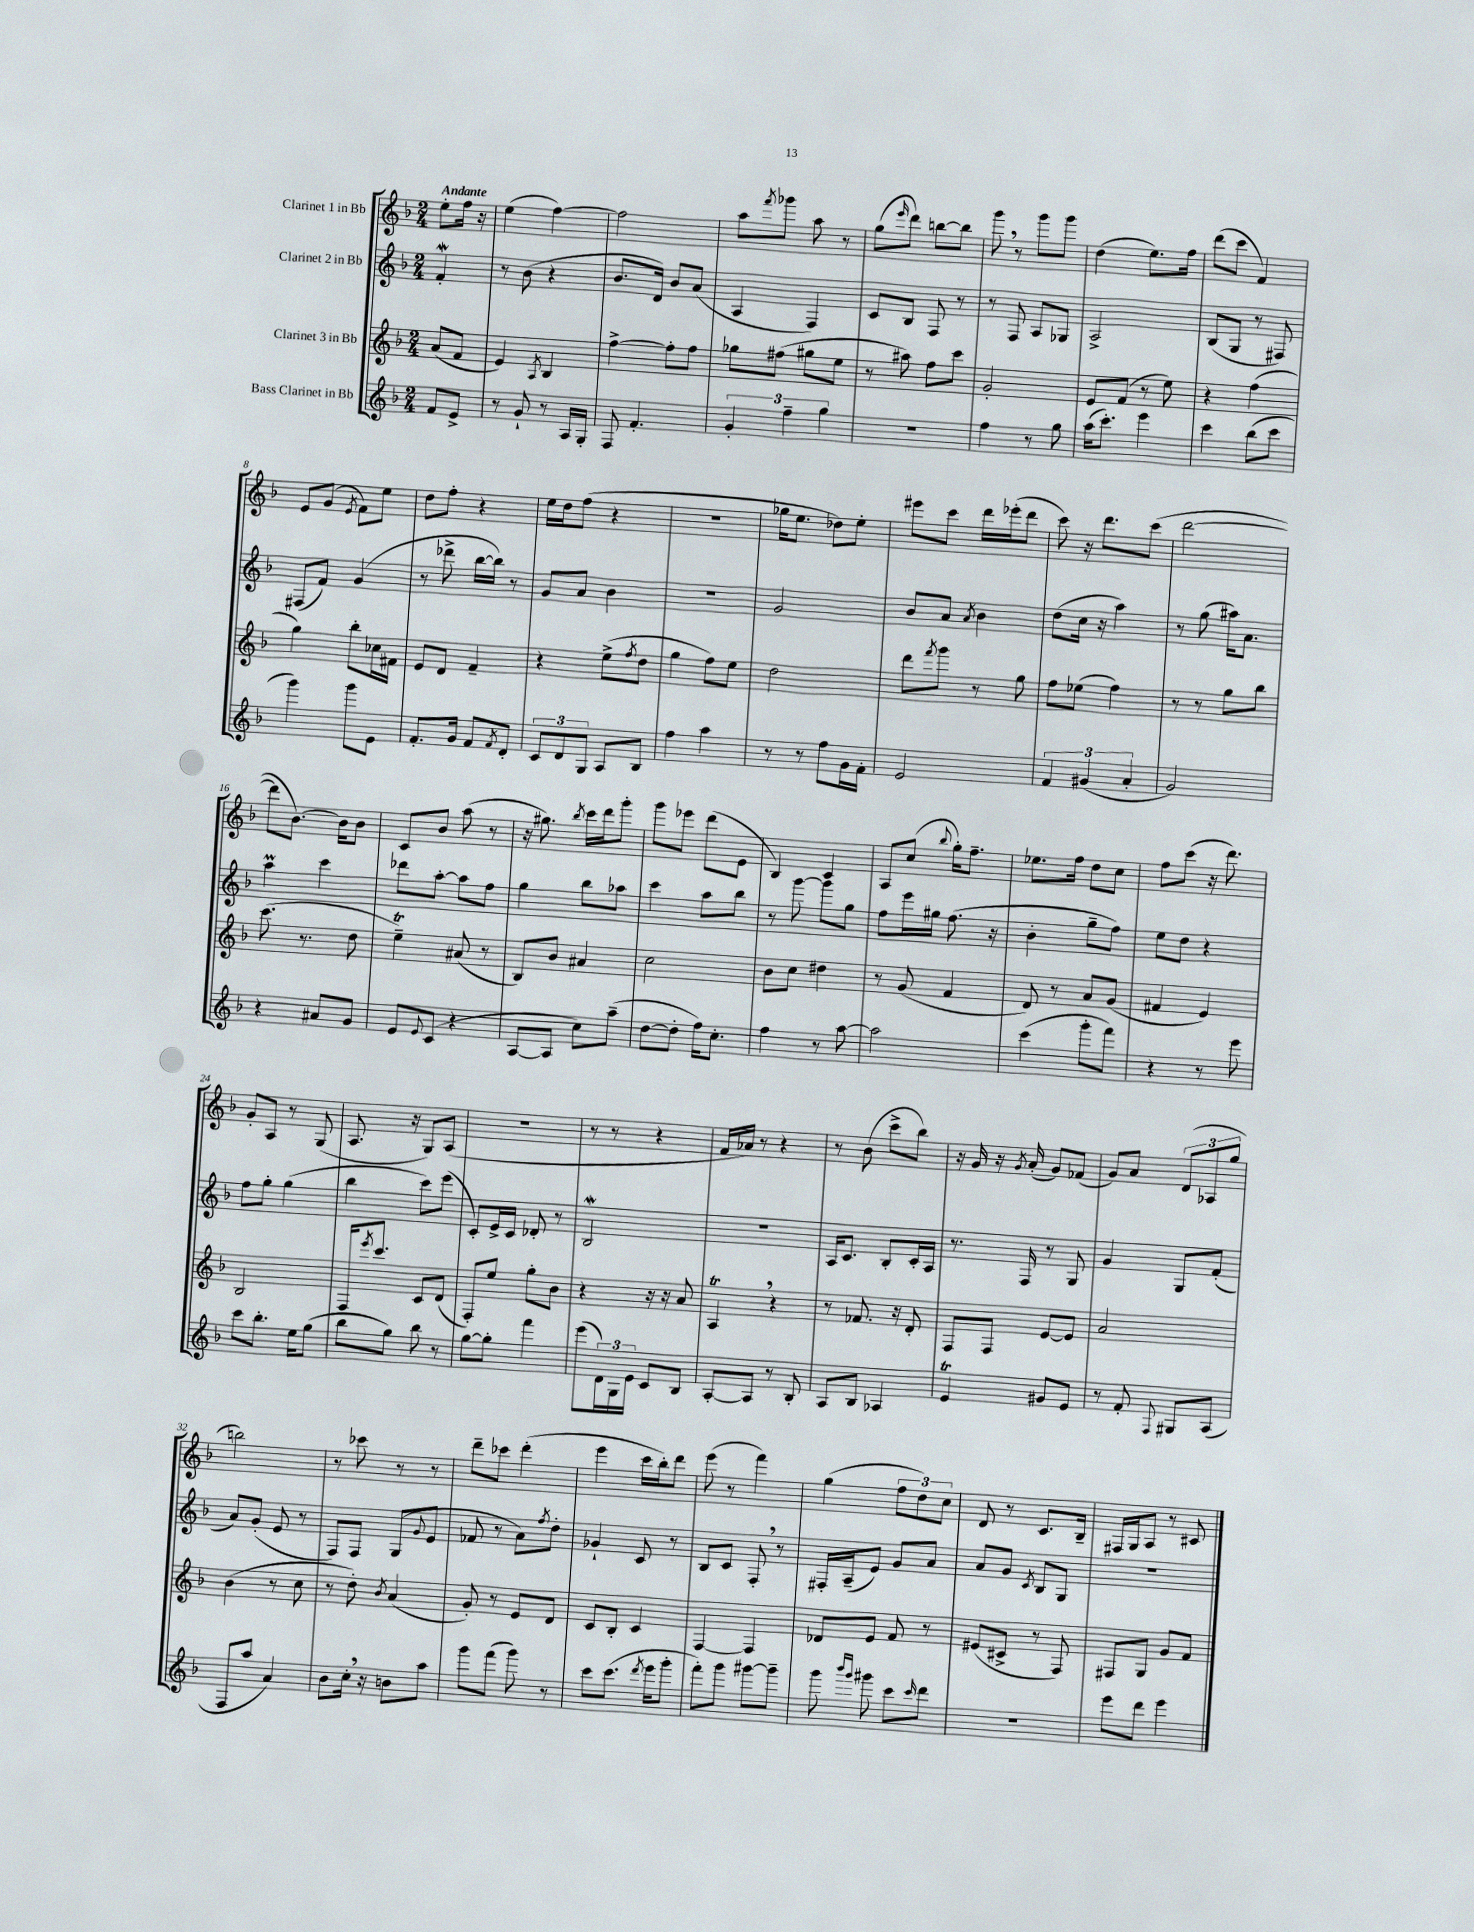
<<
\new StaffGroup <<
\new Staff = "s0" \with { instrumentName = "Clarinet 1 in Bb" } {
    \clef treble \key f \major \numericTimeSignature \time 2/4 \partial 4 \tempo "Andante"
    e''8-. f''16 r16 |
    e''4( f''4~) |
    f''2 |
    a''8 \acciaccatura { f'''8 } ges'''8 a''8 r8 |
    g''8( \grace { e'''16 } d'''8) b''8~ b''8 |
    g'''8 \breathe r8 g'''8 g'''8 |
    d''4( e''8.) f''16 |
    d'''8( c'''8 f'4) |
    e'8 g'8( \acciaccatura { e'8 } f'8) e''8 |
    d''8 f''8-. r4 |
    e''16 d''16 f''8( r4 |
    R2 |
    ges''16 e''8. des''8) e''8-. |
    eis'''8 c'''8 d'''16 ees'''16-.( d'''8 |
    c'''8) r16 d'''8. c'''8( |
    d'''2~ |
    d'''8 bes'8.~) bes'16 bes'8 |
    c'8 bes'8 a''8( r8 |
    r16 gis''8.) \acciaccatura { bes''8 } c'''16 d'''16 g'''8-. |
    g'''8 ees'''8 d'''8( e'8 |
    bes4) c'4 |
    a8 c''8( \appoggiatura { bes''8 } g''16-.) f''8.-- |
    ees''8. f''16 d''8 c''8 |
    f''8 c'''8( r16 d'''8.) |
    g'8-. a8 r8 g8( |
    a8. r16 g8) a8( |
    R2 |
    r8 r8 r4 |
    f'16 aes'16) r8 r4 |
    r8 bes'8( c'''8-> bes''8) |
    r16 g'16 r16 \acciaccatura { g'8 } a'16-.( g'8) fes'8( |
    g'8) a'8 \tuplet 3/2 { d'8( aes8 g''8 } |
    b''2) |
    r8 ces'''8 r8 r8 |
    d'''8-- ces'''8 d'''4-.( |
    e'''4 c'''16 bes''16-.) d'''8 |
    e'''8( r8 f'''4) |
    g''4( \tuplet 3/2 { f''8 d''8) c''8 } |
    d'8 r8 c'8. bes16-- |
    fis16 g16 a8 r8 cis'8 \bar "|." |
}
\new Staff = "s1" \with { instrumentName = "Clarinet 2 in Bb" } {
    \clef treble \key f \major \numericTimeSignature \time 2/4 \partial 4
    f'4-.\mordent |
    r8 bes'8( r4 |
    bes'8. d'16) bes'8 a'8( |
    a4 f4) |
    c'8 bes8 f8 r8 |
    r8 f8 a8 ges8 |
    a2-> |
    bes8( g8 r8 fis8) |
    fis8( f'8) g'4( |
    r8 des'''8-> bes''16~ bes''16) r8 |
    g'8 a'8 bes'4 |
    r2 |
    g'2 |
    bes'8 a'8 \acciaccatura { a'8 } bes'4 |
    d''8( c''16 r16 a''4) |
    r8 g''8( ais''16) a'8. |
    a''4\prall c'''4 |
    des'''8 a''8~-. a''8 f''8 |
    g''4 bes''8 aes''8 |
    c'''4 a''8 bes''8 |
    r8 g'''8~ g'''8 g''8 |
    f''8 e'''16 gis''16 f''8.( r16 |
    bes'4-. g''8-- f''8) |
    e''8 d''8 r4 |
    f''8 g''8-. g''4( |
    bes''4 c'''8) e'''8( |
    c'8-.) e'16-> c'16 des'8-. r8 |
    bes2\mordent |
    R2 |
    a16 c'8. bes8-. c'16-. a16 |
    r8. f16 r8 g8 |
    g'4 g8 f'8-.( |
    a'8) g'8-.( e'8 r8 |
    f8) f8 g8( \appoggiatura { g'8 } e'8 |
    fes'8 r8 a'8) \acciaccatura { f''8 } d''8-. |
    ges'4-! c'8 r8 |
    bes8 c'8 f8-. \breathe r8 |
    fis16-. a16--( e'8) g'8 a'8 |
    a'8 g'8 \acciaccatura { c'8 } bes8 g8 |
    R2 \bar "|." |
}
\new Staff = "s2" \with { instrumentName = "Clarinet 3 in Bb" } {
    \clef treble \key f \major \numericTimeSignature \time 2/4 \partial 4
    a'8( f'8 |
    e'4) \acciaccatura { a8 } bes4 |
    f''4~-> f''8-. f''8 |
    ges''8 fis''8( gis''8 e''8 |
    r8 ais''8) f''8 c'''8 |
    g'2-. |
    e'8 f'8( r8 e''8) |
    r4 f''4( |
    g''4) bes''8-. ces''16 fis'16 |
    e'8 d'8 f'4-- |
    r4 e''8->( \acciaccatura { f''8 } d''8 |
    g''4 f''8) e''8 |
    d''2 |
    d'''8 \acciaccatura { f'''8 } g'''8 r8 g''8 |
    f''8 ees''8( f''4) |
    r8 r8 g''8 bes''8 |
    c'''8.( r8. d''8 |
    e''4--\trill) ais'8( r8 |
    bes8) bes'8 ais'4 |
    c''2 |
    bes'8 c''8 dis''4 |
    r8 g'8( f'4 |
    d'8) r8 a'8 g'8( |
    fis'4 e'4) |
    bes2 |
    f16 \acciaccatura { e'''8 } c'''8. c'8 d'8( |
    f8-.) e''8 g''8-. bes'8 |
    r4 r16 r16 a'8 |
    a4\trill \breathe r4 |
    r8 fes'8. r16 d'8-. |
    f8 f8 e'8~ e'8 |
    a'2 |
    bes'4( r8 c''8 |
    r8 d''8-.) \acciaccatura { bes'8 } a'4( |
    g'8-.) r8 e'8 d'8 |
    c'8 bes8-. c'4 |
    f4~ f4 |
    des'8 e'8 f'8 r8 |
    eis'8( cis'8-> r8 f8) |
    fis8 g8 g'8 f'8 \bar "|." |
}
\new Staff = "s3" \with { instrumentName = "Bass Clarinet in Bb" } {
    \clef treble \key f \major \numericTimeSignature \time 2/4 \partial 4
    f'8 e'8-> |
    r8 g'8-! r8 a16 g16-. |
    f8 f'4.-. |
    \tuplet 3/2 { g'4-. f''4-- g''4 } |
    R2 |
    f''4 r8 g''8 |
    a''16( c'''8.-.) e'''4 |
    c'''4 bes''8( c'''8 |
    g'''4) g'''8 e'8 |
    f'8.-. g'16 f'8 \acciaccatura { f'8 } d'8-. |
    \tuplet 3/2 { c'8 d'8 g8 } a8 bes8 |
    f''4 a''4 |
    r8 r8 f''8 g'16 f'16-. |
    e'2 |
    \tuplet 3/2 { f'4 gis'4( a'4-. } |
    g'2) |
    r4 ais'8 g'8 |
    e'8 \appoggiatura { e'8 } c'8( r4 |
    a8~ a8 c''8) a''8--( |
    d''8~ d''8-. f''16) c''8.-. |
    f''4 r8 a''8~ |
    a''2 |
    c'''4( g'''8-. f'''8) |
    r4 r8 e'''8 |
    c'''8 bes''8.-. e''16 g''8( |
    bes''8 g''8) bes''8 r8 |
    g''8~ g''8-. f'''4 |
    e'''8( \tuplet 3/2 { d'16) g16 e'16 } c'8 bes8 |
    a8~-. a8 r8 bes8-. |
    a8 bes8 aes4 |
    e'4\trill gis'8 e'8 |
    r8 f'8-. \appoggiatura { f8 } gis8 a8( |
    f8 a''8 a'4) |
    bes'8 c''16-. \breathe r16 b'8 a''8 |
    g'''8 f'''8( g'''8) r8 |
    c'''8 c'''8.( \acciaccatura { d'''8 } e'''16 g'''8-. |
    f'''8-.) g'''8 gis'''8~ gis'''8-- |
    g'''8 \grace { bes'''16 g'''16 } gis'''8 c'''8 \grace { c'''16 } d'''8 |
    r2 |
    e'''8 d'''8 e'''4 \bar "|." |
}
>>
>>
